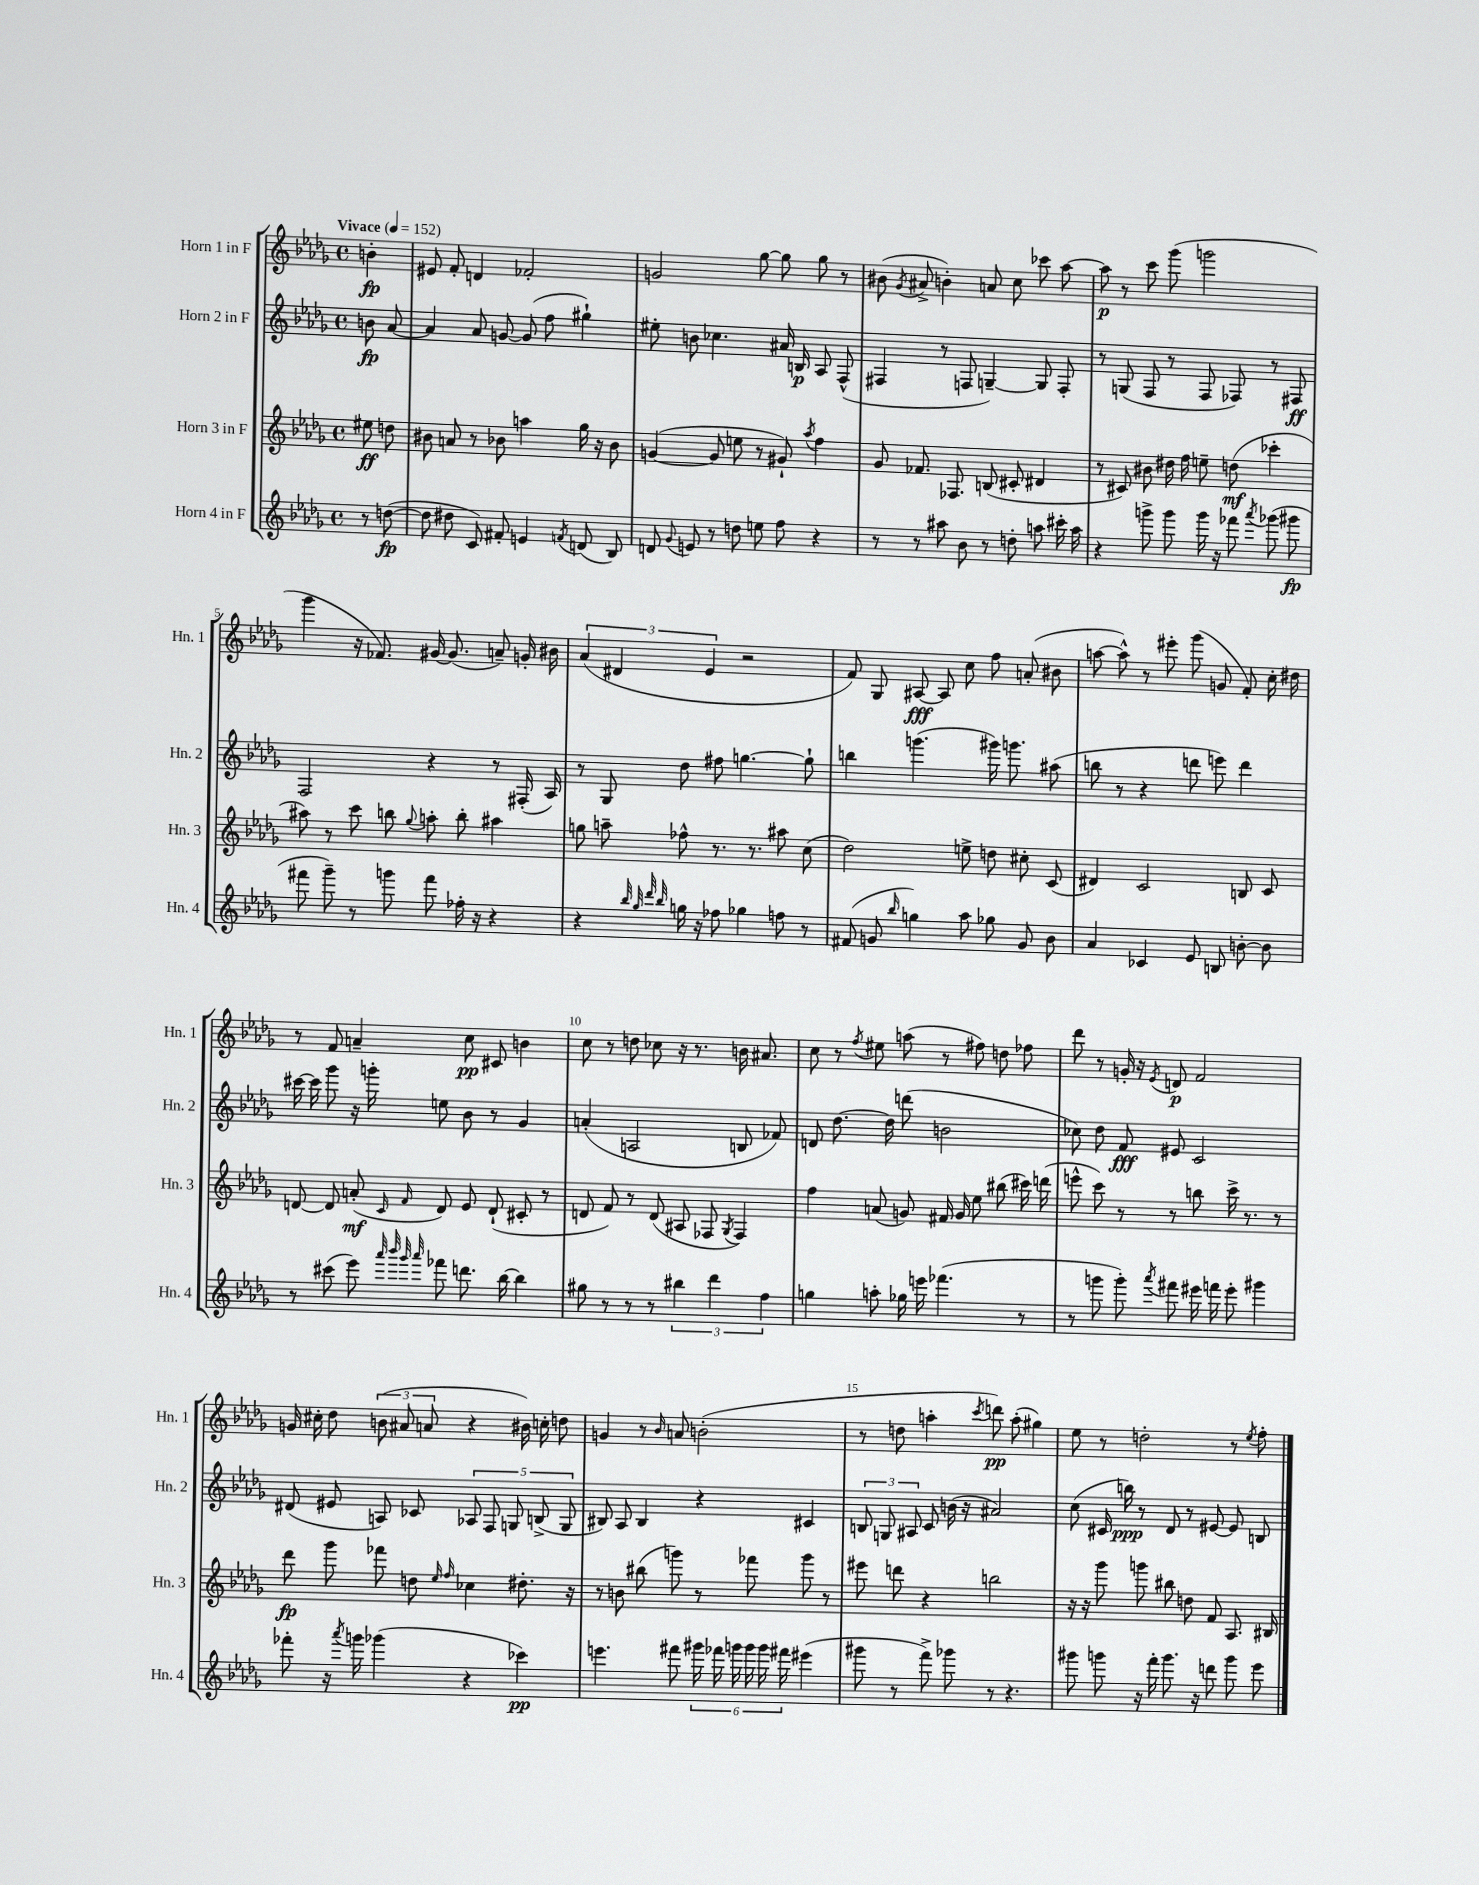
<<
\new StaffGroup <<
\new Staff = "s0" \with { instrumentName = "Horn 1 in F" shortInstrumentName = "Hn. 1" } {
    \clef treble \key des \major \defaultTimeSignature \time 4/4 \partial 4 \tempo "Vivace" 4 = 152
    \autoBeamOff b'4-.\fp |
    eis'8 f'8-. d'4 fes'2-. |
    g'2 ges''8~ ges''8 ges''8 r8 |
    bis'8( \acciaccatura { ges'8 } ais'8-> b'4-.) a'8 c''8 ces'''8 aes''8~ |
    aes''8\p r8 c'''8 ges'''8( g'''2 |
    ges'''4 r16 fes'8.) gis'16~ gis'8.( a'8--) g'16-. bis'16 |
    \tuplet 3/2 { aes'4( dis'4 ees'4 } r2 |
    f'8) ges8 ais8~\fff ais8 c''8 f''8 a'8-.( bis'8 |
    a''8~ a''8-^) r8 eis'''8-. ges'''8( g'8 f'8-.) c''16-. dis''16 |
    r8 f'8 a'4-- c''8\pp cis'8 b'4 |
    c''8 r8 d''8 ces''8 r16 r8. b'16 ais'8. |
    c''8 r8 \acciaccatura { f''8 } eis''8 a''8( r8 fis''8) d''8 fes''8 |
    des'''8 r8 g'16-. r16 \acciaccatura { ees'8 } d'8\p f'2 |
    g'16 cis''16-. des''8 \tuplet 3/2 { b'8( ais'8 a'8 } r4 bis'16) c''16-. d''8 |
    g'4 r8 \grace { bes'16 } a'8 b'2-.( |
    r8 d''8 a''4-. \acciaccatura { c'''8 } d'''8\pp) a''8-.( gis''4) |
    ees''8 r8 d''2-. r8 \acciaccatura { ees''8 } f''8-. \bar "|." |
}
\new Staff = "s1" \with { instrumentName = "Horn 2 in F" shortInstrumentName = "Hn. 2" } {
    \clef treble \key des \major \defaultTimeSignature \time 4/4 \partial 4
    \autoBeamOff b'8\fp aes'8~ |
    aes'4 aes'8 g'8~ g'8( f''8 gis''4-!) |
    eis''8-. b'8 ces''4. ais'16 b16\p aes8 f8-^( |
    fis4 r8 f8 g4~--) g8 f8-. |
    r8 g8( f8 r8 f8 fes8) r8 fis8\ff |
    f2 r4 r8 fis16-.( aes16) |
    r8 ges8 des''8 fis''8 g''4.~ g''8-! |
    b''4 g'''4.( gis'''16) g'''8. ais''8( |
    b''8 r8 r4 d'''8 e'''8) d'''4 |
    cis'''16~ cis'''16 ges'''8 r16 g'''16-. e''8 bes'8 r8 ges'4 |
    a'4-.( a2 b8 fes'8) |
    d'8 des''8.~ des''16 d'''8( b'2 |
    ces''8) des''8 f'8\fff eis'8 c'2 |
    dis'8( eis'8 a8) ces'8 \tuplet 5/4 { aes8 f8 g8 b8->( g8 } |
    bis8) aes8 bis4 r4 cis'4 |
    \tuplet 3/2 { b8 g8 ais8 } c'8 b'16( r16 ais'2) |
    c''8( cis'16 b''16\ppp) r8 des'8 r8 eis'8~ eis'8 b8 \bar "|." |
}
\new Staff = "s2" \with { instrumentName = "Horn 3 in F" shortInstrumentName = "Hn. 3" } {
    \clef treble \key des \major \defaultTimeSignature \time 4/4 \partial 4
    \autoBeamOff eis''8\ff d''8 |
    bis'8 a'8 r8 bes'8 a''4 ges''16 r16 bes'8 |
    g'4~( g'8 e''8 r8 gis'8-!) \acciaccatura { aes''8 } f''4 |
    ges'8 fes'8. fes8. b8( cis'8-. dis'4 |
    r8 cis'8) bis'8 dis''16 f''16 e''8-- d''8\mf( ces'''4-. |
    ais''8) r8 c'''8 b''8 \appoggiatura { ges''8 } a''8-. b''8-. ais''4 |
    g''8 a''8-- fes''8-^ r8. r8. ais''8 c''8( |
    des''2) e''8-> d''8 cis''8-. c'8( |
    dis'4) c'2 b8 c'8 |
    d'8~ d'8 a'8-.\mf( \grace { c'16 f'16 } d'8) ees'8 d'8-!( cis'8-. r8 |
    d'8 f'8) r8 d'8( ais8 fes8 \acciaccatura { ges8 } fes4) |
    f''4 a'8( g'8) fis'16 g'16 ees''8 bis''8( cis'''16) d'''16( |
    e'''8-^ c'''8) r8 r8 b''8 c'''16-> r8. r8 |
    des'''8\fp ges'''8 fes'''8 d''8 \grace { ees''16 f''16 } ces''4 dis''8.-. r16 |
    r8 b'8 bis''8( g'''8) r8 fes'''8 g'''8 r8 |
    eis'''8 d'''8 r4 b''2 |
    r16 r16 ges'''8 g'''8 bis''8 d''8 f'8 aes8. bis16 \bar "|." |
}
\new Staff = "s3" \with { instrumentName = "Horn 4 in F" shortInstrumentName = "Hn. 4" } {
    \clef treble \key des \major \defaultTimeSignature \time 4/4 \partial 4
    \autoBeamOff r8 d''8~\fp( |
    d''8 dis''8 c'8) fis'8-. e'4 \acciaccatura { f'8 } d'8( bes8) |
    d'8 \appoggiatura { ges'8 } e'8 r8 d''8 e''8 f''8 r4 |
    r8 r8 ais''8 bes'8 r8 d''8-. a''8 cis'''16-. a''16 |
    r4 g'''8-> g'''8 g'''16 r16 fes'''8 \acciaccatura { aes'''8 } ges'''8( gis'''8\fp |
    fis'''8 ges'''8--) r8 g'''8 fis'''8 fes''16-. r16 r4 |
    r4 \grace { bes''32 ges''32 des'''32 bes''32 } g''16 r16 fes''8 ges''4 f''8 r8 |
    fis'8( g'8 \grace { bes''16 } g''4) aes''8 ges''8 g'8 bes'8 |
    aes'4 ces'4 ees'8 b8 b'8~-. b'8 |
    r8 cis'''8( ees'''8) \grace { aes'''32 bes'''32 ges'''32 aes'''32 } fes'''8 d'''8. bes''16~ bes''4 |
    gis''8 r8 r8 r8 \tuplet 3/2 { bis''4 des'''4 f''4 } |
    g''4 a''8-. ges''16 e'''16 fes'''4.( r8 |
    r8 g'''8 g'''8-.) \acciaccatura { aes'''8 } fis'''8 eis'''16 f'''16 eis'''8-. gis'''4 |
    fes'''8-. r16 \acciaccatura { aes'''8 } g'''16 ges'''4( r4 ces'''4\pp) |
    e'''4. fis'''8 \tuplet 6/4 { gis'''16 fes'''16 g'''16 g'''16 g'''16 fis'''16 } eis'''4( |
    gis'''8 r8 f'''8->) ges'''8 r8 r4. |
    gis'''8 g'''8 r16 f'''16-. g'''8. r16 d'''8 g'''8 ees'''8 \bar "|." |
}
>>
>>
\layout { \context { \Score \override BarNumber.break-visibility = ##(#f #t #t) barNumberVisibility = #(every-nth-bar-number-visible 5) } }
